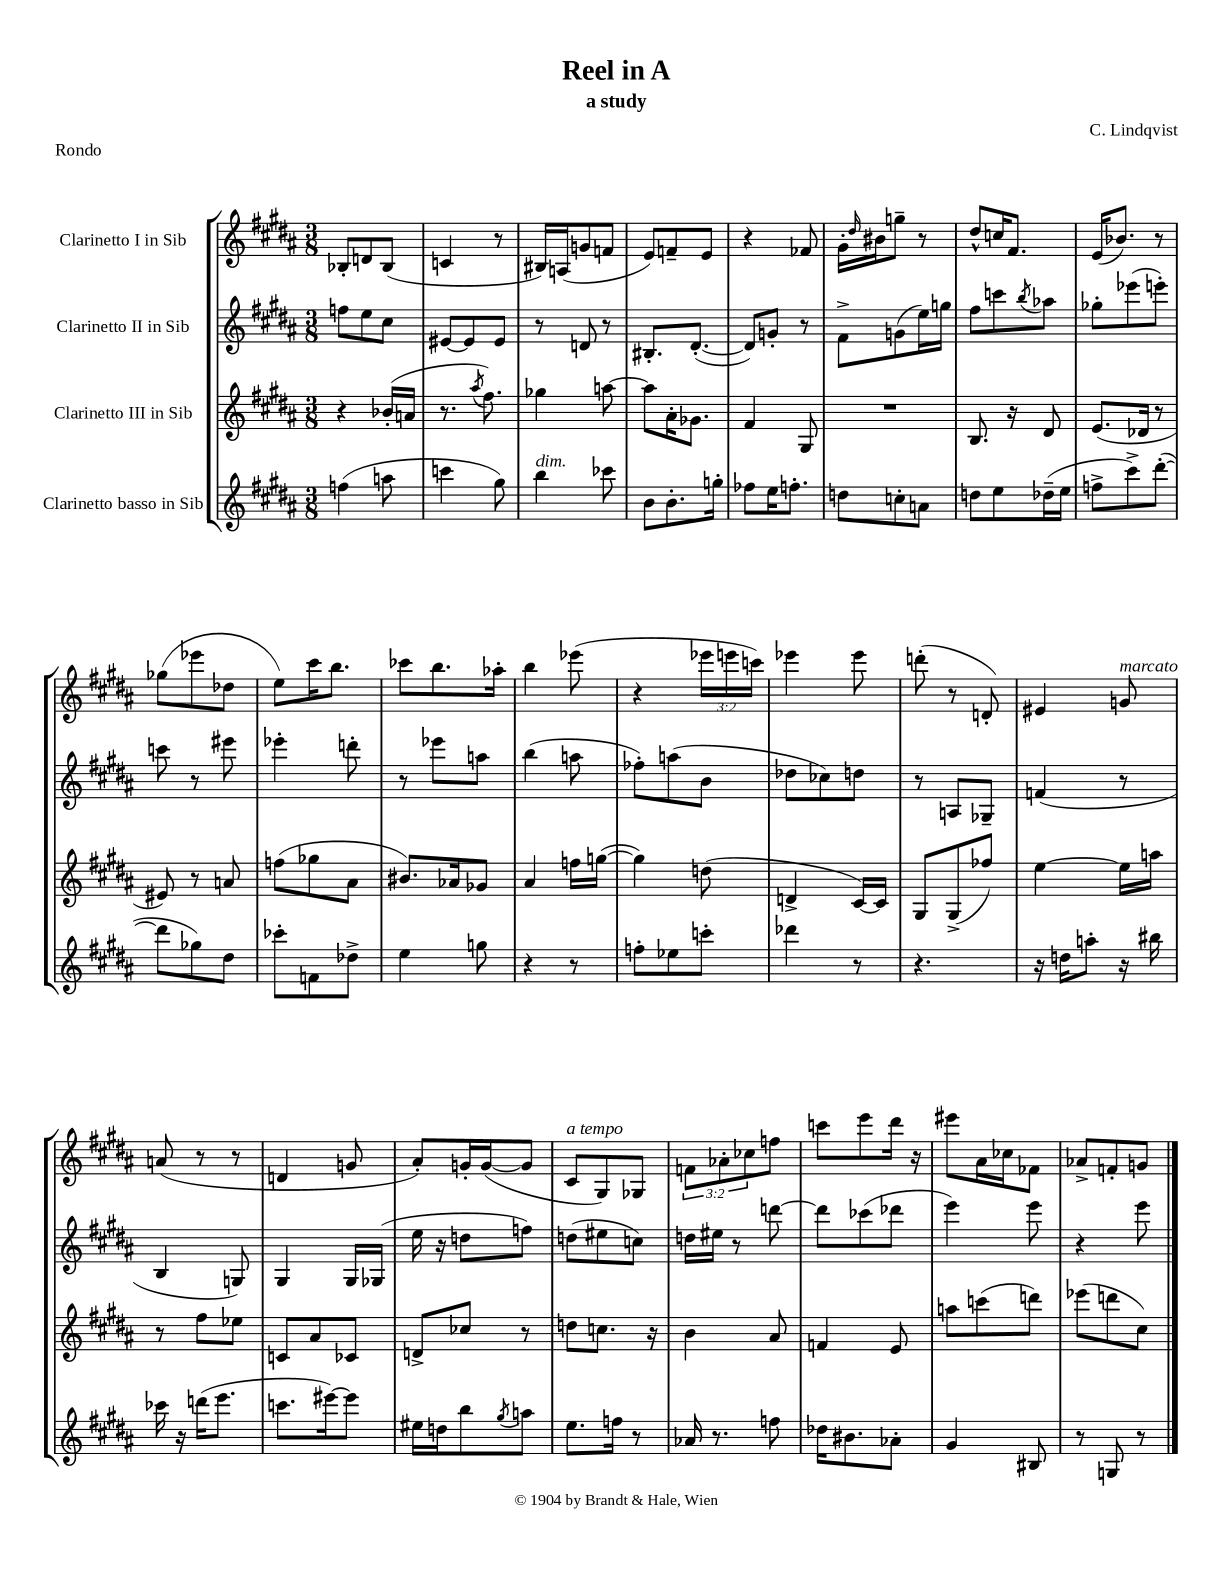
\header { title = "Reel in A" composer = "C. Lindqvist" subtitle = "a study" piece = "Rondo" }
<<
\new StaffGroup <<
\new Staff = "s0" \with { instrumentName = "Clarinetto I in Sib" } {
    \clef treble \key b \major \numericTimeSignature \time 3/8 \override Staff.TupletNumber.text = #tuplet-number::calc-fraction-text
    bes8-. d'8 bes8( |
    c'4 r8 |
    bis16) a16( g'8 f'8 |
    e'8) f'8-- e'8 |
    r4 fes'8 |
    gis'16-. \grace { dis''16 } bis'16 g''8-- r8 |
    dis''8-^ c''16 fis'8. |
    e'16( bes'8.) r8 |
    ges''8( ees'''8 des''8 |
    e''8) cis'''16 b''8. |
    ces'''8 b''8. aes''16-. |
    b''4 ees'''8( |
    r4 \tuplet 3/2 { ees'''16 e'''16 c'''16) } |
    ees'''4 ees'''8 |
    d'''8-.( r8 d'8-.) |
    eis'4 g'8^\markup { \italic "marcato" } |
    a'8( r8 r8 |
    d'4 g'8 |
    ais'8-.) g'16-. g'16~( g'8 |
    cis'8^\markup { \italic "a tempo" } gis8) ges8 |
    \tuplet 3/2 { f'8 aes'8-. ces''8 } f''8 |
    c'''8 e'''8 dis'''16 r16 |
    eis'''8 ais'16 ces''16 fes'8 |
    aes'8-> f'8-. g'8 \bar "|." |
}
\new Staff = "s1" \with { instrumentName = "Clarinetto II in Sib" } {
    \clef treble \key b \major \numericTimeSignature \time 3/8
    f''8 e''8 cis''8 |
    eis'8~ eis'8 eis'8 |
    r8 d'8 r8 |
    bis8.-. dis'8.~-.( |
    dis'8) g'8-. r8 |
    fis'8-> g'8( e''16) g''16 |
    fis''8 c'''8 \acciaccatura { b''8 } aes''8 |
    ges''8-. ees'''8( e'''8-.) |
    c'''8 r8 eis'''8 |
    ees'''4-. d'''8-. |
    r8 ees'''8 a''8 |
    b''4( a''8 |
    fes''8-.) a''8( b'8 |
    des''8 ces''8) d''8 |
    r8 a8 ges8-- |
    f'4( r8 |
    b4 g8) |
    gis4 gis16 ges16( |
    e''16 r16 d''8 f''8) |
    d''8( eis''8 c''8) |
    d''16 eis''16 r8 d'''8~ |
    d'''8 ces'''8( des'''8 |
    e'''4) e'''8 |
    r4 e'''8 \bar "|." |
}
\new Staff = "s2" \with { instrumentName = "Clarinetto III in Sib" } {
    \clef treble \key b \major \numericTimeSignature \time 3/8
    r4 bes'16-.( a'16 |
    r8. \acciaccatura { ais''8 } fis''8.) |
    ges''4 a''8~ |
    a''8 ais'16-. ges'8. |
    fis'4 gis8 |
    R4. |
    b8. r16 dis'8 |
    e'8.( des'16 r8 |
    eis'8) r8 a'8 |
    f''8( ges''8 ais'8 |
    bis'8.) aes'16 ges'8 |
    ais'4 f''16 g''16~( |
    g''4) d''8( |
    d'4-> cis'16~) cis'16 |
    gis8 gis8->( fes''8) |
    e''4~ e''16 a''16 |
    r8 fis''8 ees''8 |
    c'8 ais'8 ces'8 |
    d'8-> ces''8 r8 |
    d''8 c''8. r16 |
    b'4 ais'8 |
    f'4 e'8 |
    a''8 c'''8( d'''8) |
    ees'''8( d'''8 cis''8) \bar "|." |
}
\new Staff = "s3" \with { instrumentName = "Clarinetto basso in Sib" } {
    \clef treble \key b \major \numericTimeSignature \time 3/8
    f''4( a''8 |
    c'''4 gis''8) |
    b''4^\markup { \italic "dim." } ces'''8 |
    b'8 b'8.-. g''16-. |
    fes''8 e''16 f''8.-. |
    d''8 c''8-. a'8 |
    d''8 e''8 des''16--( e''16 |
    f''8-> cis'''8->) dis'''8~-.( |
    dis'''8 ges''8) dis''8 |
    ces'''8-. f'8 des''8-> |
    e''4 g''8 |
    r4 r8 |
    f''8-. ees''8 c'''8-. |
    des'''4 r8 |
    r4. |
    r16 d''16 a''8-. r16 bis''16 |
    ces'''16 r16 d'''16( e'''8. |
    c'''8. eis'''16~) eis'''8 |
    eis''16 d''16 b''8 \acciaccatura { gis''8 } a''8 |
    e''8. f''16 r8 |
    aes'16 r8. f''8 |
    des''16 bis'8. aes'8-. |
    gis'4 bis8 |
    r8 g8 r8 \bar "|." |
}
>>
>>
\layout { \context { \Score \remove "Bar_number_engraver" } }
